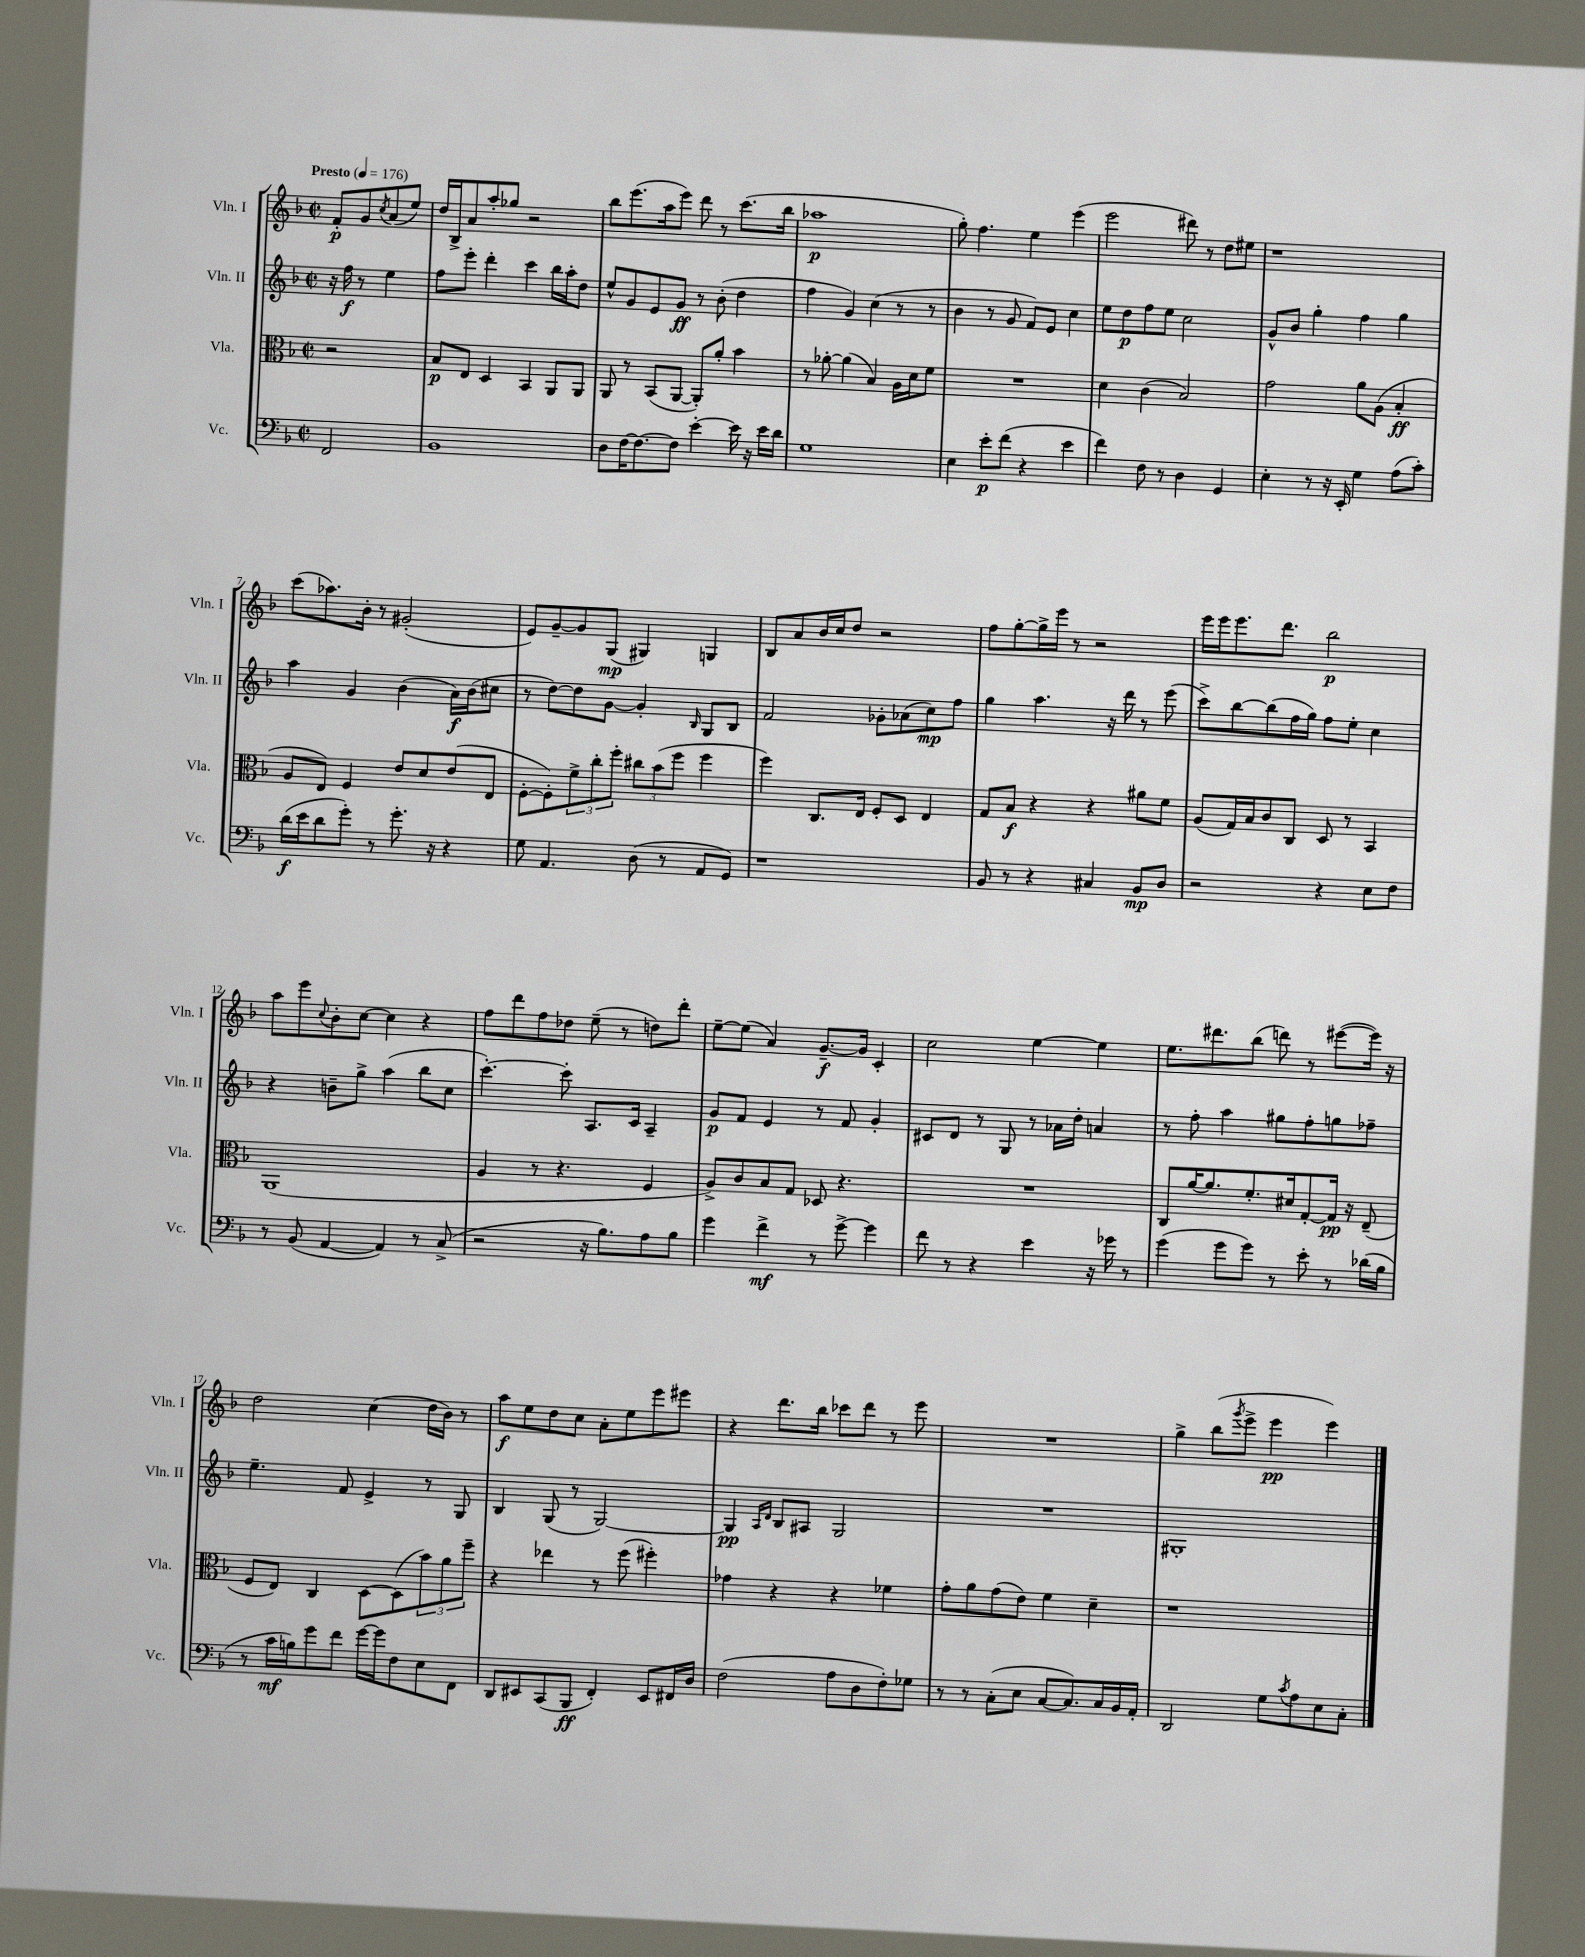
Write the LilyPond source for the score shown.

<<
\new StaffGroup <<
\new Staff = "s0" \with { instrumentName = "Vln. I" shortInstrumentName = "Vln. I" } {
    \clef treble \key f \major \defaultTimeSignature \time 2/2 \partial 2 \tempo "Presto" 4 = 176
    f'8-.\p g'8 \acciaccatura { c''8 } a'8( e''8) |
    d''16 bes16-> a'8 a''8-. ges''8 r2 |
    bes''8 e'''8.( a''16 e'''8) d'''8 r8 c'''8.( bes''16 |
    aes''1\p |
    g''8-.) f''4. e''4 e'''4( |
    e'''2 dis'''8) r8 d''8 eis''8 |
    r1 |
    c'''8( aes''8.) bes'16-. r8 gis'2-.( |
    e'8) g'8~-- g'8 g8\mp( gis4) g4 |
    bes8 a'8 bes'16 c''16 d''8 r2 |
    f''8 g''8~-. g''16-> e'''16 r8 r2 |
    e'''16 e'''16 e'''8. d'''8. bes''2\p |
    a''8 e'''8 \appoggiatura { c''8 } bes'8-. c''8~ c''4 r4 |
    f''8 d'''8 f''8 des''8 e''8--( r8 d''8) d'''8-. |
    e''8~-- e''8( a'4) g'8.~--\f g'16 c'4-. |
    c''2 e''4~ e''4 |
    e''8. dis'''8. bes''8( d'''8) r8 eis'''8~( eis'''16) r16 |
    d''2 c''4( d''16 bes'16) r8 |
    a''8\f e''8 d''8 c''8 a'8-. e''8 e'''8 eis'''8 |
    r4 d'''8. bes''16 ces'''8 d'''8 r8 e'''8 |
    R1 |
    g''4-> bes''8( \acciaccatura { g'''8 } e'''8-> e'''4\pp e'''4) \bar "|." |
}
\new Staff = "s1" \with { instrumentName = "Vln. II" shortInstrumentName = "Vln. II" } {
    \clef treble \key f \major \defaultTimeSignature \time 2/2 \partial 2
    r16 f''16\f r8 e''4 |
    f''8 e'''8-. d'''4-. c'''4 bes''16 a''16-. d''8 |
    e''8-^ g'8 e'8 g'8\ff r8 bes'8-.( d''4 |
    f''4 g'4) c''4( r8 r8 |
    bes'4 r8 g'8 f'8) e'8 c''4 |
    e''8 d''8\p f''8 e''8 c''2 |
    g'8-^ bes'8 g''4-. f''4 g''4 |
    a''4 g'4 bes'4( a'16\f) bes'16( cis''8 |
    r8 d''8~) d''8 g'8~ g'4-. \grace { bes16 } g8 bes8 |
    f'2 ges'8-. aes'8( c''8\mp) f''8 |
    g''4 a''4. r16 d'''16 r8 e'''8( |
    c'''8->) bes''8~ bes''8( f''16 g''16) f''8 e''8-. c''4 |
    r4 b'8-- g''8-> a''4( bes''8 c''8 |
    c'''4.~-.) c'''8-. a8. c'16 a4-- |
    g'8\p f'8 e'4 r8 f'8 g'4-. |
    cis'8 d'8 r8 g8 r8 aes'16 d''16-. a'4 |
    r8 f''8-. a''4 gis''8 f''8-. g''8 fes''8-- |
    e''4.-- f'8 e'4-> r8 g8 |
    bes4 g8( r8 g2~) |
    g4\pp \grace { a16 d'16 } bes8 ais8 g2 |
    R1 |
    gis1-. \bar "|." |
}
\new Staff = "s2" \with { instrumentName = "Vla." shortInstrumentName = "Vla." } {
    \clef alto \key f \major \defaultTimeSignature \time 2/2 \partial 2
    r2 |
    bes8\p e8 d4 bes,4 a,8 a,8 |
    a,8 r8 bes,8( a,8~ a,8-.) a'8-. bes'4 |
    r8 aes'8~-. aes'4( bes4) a16 d'16 f'8 |
    R1 |
    d'4 c'4( bes2) |
    g'2 a'8 a8( bes4-.\ff |
    a8 e8) f4 e'8 d'8 e'8( e8 |
    f8~-. f8-.) \tuplet 3/2 { f'8-> c''8-. f''8-. } \tuplet 3/2 { cis''8 bes'8( f''8 } f''4 |
    f''4) c8. e16 f8-. d8 e4 |
    g8 bes8\f r4 r4 ais'8 f'8 |
    a8( g16) bes16 c'8 c8 d8 r8 bes,4 |
    a,1( |
    a4 r8 r4. f4 |
    a8->) c'8 bes8 g8 des8 r4. |
    R1 |
    c8 a'16~ a'8. f'8.-. dis'16 g8~-. g16\pp r16 e8--( |
    f8 e8) c4 d8~ d8( \tuplet 3/2 { bes'8) a'8 f''8-- } |
    r4 ees''4 r8 f''8( fis''4-.) |
    ges'4 r4 r4 fes'4 |
    g'8-. a'8 g'8( e'8) f'4 d'4-- |
    r1 \bar "|." |
}
\new Staff = "s3" \with { instrumentName = "Vc." shortInstrumentName = "Vc." } {
    \clef bass \key f \major \defaultTimeSignature \time 2/2 \partial 2
    f,2 |
    bes,1 |
    d8 f16~ f8.~ f8 e'4~-. e'16 r16 e'16 d'16 |
    g1 |
    e4 e'8-.\p f'8( r4 e'4 |
    f'4) f8 r8 d4 g,4 |
    e4-. r8 r16 e,16-. g4 a8( c'8-.) |
    d'16\f( e'16 d'8 g'8-.) r8 g'8.-. r16 r4 |
    g8 a,4. d8( r8 a,8 g,8) |
    r1 |
    bes,8 r8 r4 cis4 bes,8\mp d8 |
    r2 r4 e8 f8 |
    r8 bes,8( a,4~ a,4) r8 c8->( |
    r2 r16 bes8.) a8 bes8 |
    g'4 f'4->\mf r8 g'8~-> g'4 |
    f'8 r8 r4 e'4 r16 ges'16 r8 |
    g'4( g'8 g'8) r8 e'8-. r8 des'16( bes16 |
    r8 c'16\mf b16) g'8 f'8 g'16~ g'16 f8 e8 f,8 |
    d,8 eis,8 c,8( bes,,8\ff f,4-.) eis,8 fis,16 d16 |
    f2( a8 d8 f8-.) ges8 |
    r8 r8 c8-.( e8 c8~ c8.) c16 bes,16 a,16-. |
    d,2 g8 \acciaccatura { c'8 } a8 e8 c8-. \bar "|." |
}
>>
>>
